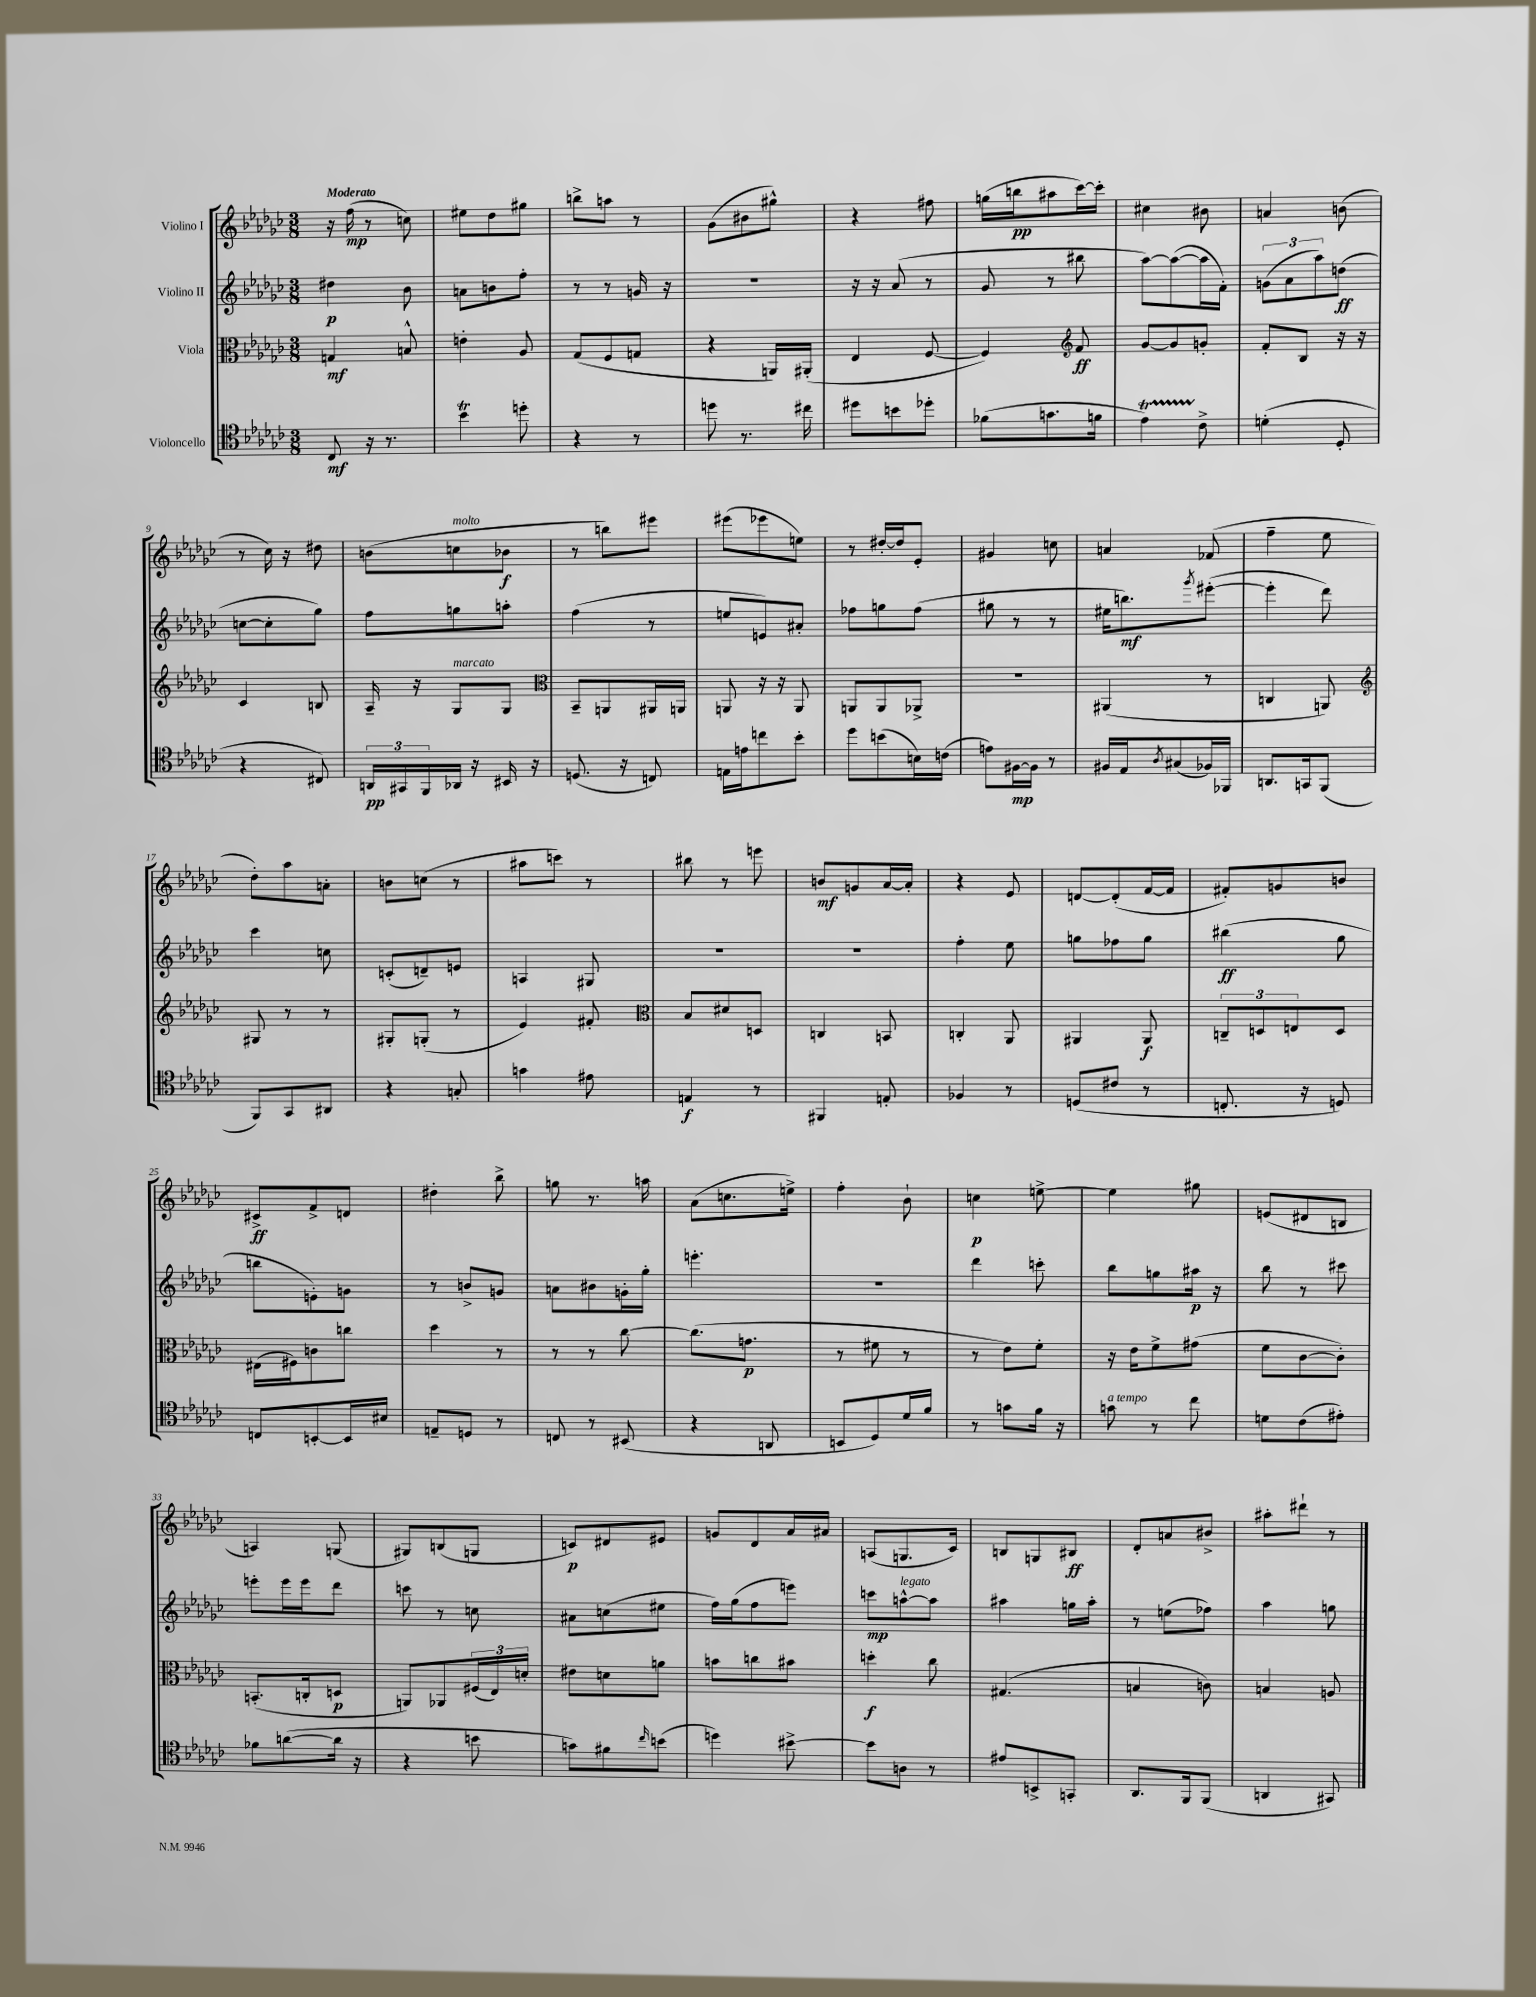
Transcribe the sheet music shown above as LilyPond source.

<<
\new StaffGroup <<
\new Staff = "s0" \with { instrumentName = "Violino I" } {
    \clef treble \key ges \major \numericTimeSignature \time 3/8 \tempo "Moderato"
    r16 f''16\mp( r8 c''8) |
    eis''8 des''8 gis''8 |
    b''8-> a''8 r8 |
    ges'8( bis'8 gis''8-^) |
    r4 fis''8 |
    g''16( b''16\pp ais''8 ces'''16~) ces'''16-. |
    cis''4 bis'8 |
    a'4 b'8( |
    r8 ces''16) r16 dis''8 |
    b'8( c''8^\markup { \italic "molto" } bes'8\f |
    r8 b''8) eis'''8 |
    eis'''8( ees'''8 e''8) |
    r8 dis''16~-. dis''16 ees'8-. |
    gis'4 c''8 |
    a'4 fes'8( |
    f''4-- ees''8 |
    des''8-.) aes''8 a'8-. |
    b'8 c''8( r8 |
    ais''8 c'''8) r8 |
    bis''8 r8 e'''8 |
    b'8\mf g'8 aes'16~ aes'16-. |
    r4 ees'8 |
    d'8~ d'8-.( f'16~ f'16 |
    fis'8-.) g'8 b'8 |
    cis'8->\ff f'8-> d'8 |
    dis''4-. bes''8-> |
    g''8 r8. a''16 |
    aes'8( c''8. e''16->) |
    f''4-. bes'8-! |
    c''4\p e''8~-> |
    e''4 gis''8 |
    e'8( dis'8 b8 |
    a4) g8( |
    gis8) b8( g8 |
    c'8\p) dis'8 eis'8 |
    g'8 des'8 aes'16 ais'16 |
    a8( g8. ces'16) |
    b8 g8 bis8\ff |
    des'8-. a'8 bis'8-> |
    ais''8-. dis'''8-! r8 \bar "|." |
}
\new Staff = "s1" \with { instrumentName = "Violino II" } {
    \clef treble \key ges \major \numericTimeSignature \time 3/8
    dis''4\p bes'8 |
    a'8 b'8 f''8-. |
    r8 r8 g'16 r16 |
    r4. |
    r16 r16 aes'8( r8 |
    ges'8 r8 bis''8 |
    aes''8~) aes''8~( aes''16 f'16-.) |
    \tuplet 3/2 { g'8( aes'8 aes''8) } d''8\ff( |
    c''8~ c''8-. ges''8) |
    f''8 g''8 a''8-. |
    f''4( r8 |
    e''8 e'8) ais'8-. |
    fes''8 g''8 fes''8( |
    gis''8 r8 r8 |
    eis''16 b''8.\mf) \acciaccatura { ges'''8 } eis'''8~-.( |
    eis'''4-. des'''8) |
    ces'''4 c''8 |
    c'8-.( d'8--) e'8 |
    a4 gis8 |
    R4. |
    R4. |
    f''4-. ees''8 |
    g''8 fes''8 g''8 |
    bis''4\ff( ges''8 |
    b''8 e'8-.) g'8 |
    r8 b'8-> g'8 |
    a'8 bis'8 g'16-. ges''16-. |
    e'''4.-. |
    R4. |
    des'''4 c'''8-. |
    bes''8 g''8 ais''16\p r16 |
    bes''8 r8 cis'''8 |
    e'''8-. e'''16 e'''16 des'''8 |
    c'''8 r8 c''8 |
    ais'8 c''8( eis''8 |
    f''16) ges''16( f''8 e'''8) |
    c'''8\mp a''8~-^^\markup { \italic "legato" } a''8 |
    ais''4 g''16 ais''16-. |
    r8 e''8( fes''8) |
    aes''4 g''8 \bar "|." |
}
\new Staff = "s2" \with { instrumentName = "Viola" } {
    \clef alto \key ges \major \numericTimeSignature \time 3/8
    g4\mf b8-^ |
    e'4-. aes8 |
    ges8( f8 g8 |
    r4 a,16) ais,16-.( |
    ees4 f8~ |
    f4) \clef treble f'8\ff |
    ges'8~ ges'8 g'8-. |
    f'8-. bes8 r16 r16 |
    ces'4 b8 |
    aes16-- r16 ges8^\markup { \italic "marcato" } ges8 |
    \clef alto bes,8-- a,8 ais,16 a,16 |
    a,8 r16 r16 a,8 |
    a,8 a,8 aes,8-> |
    R4. |
    ais,4( r8 |
    c4 a,8) |
    \clef treble gis8 r8 r8 |
    gis8-. g8-.( r8 |
    ees'4) fis'8-. |
    \clef alto bes8 dis'8 d8 |
    c4 b,8 |
    c4-. aes,8 |
    ais,4 ais,8\f |
    \tuplet 3/2 { c8-- d8 e8 } d8 |
    eis16( fis16) c'8 c''8 |
    des''4 r8 |
    r8 r8 ces''8~ |
    ces''8.( g'8.\p |
    r8 fis'8 r8 |
    r8 ees'8) f'8-. |
    r16 ees'16 f'8-> gis'8( |
    f'8 ces'8~ ces'8-.) |
    b,8.-.( c16-. d8\p |
    a,8) aes,8 \tuplet 3/2 { fis16( ees16) d'16-. } |
    eis'8 d'8 a'8 |
    b'8 c''8 bis'8 |
    d''4-.\f ces''8 |
    gis4.( |
    b4 c'8) |
    b4 a8 \bar "|." |
}
\new Staff = "s3" \with { instrumentName = "Violoncello" } {
    \clef tenor \key ges \major \numericTimeSignature \time 3/8
    ces8\mf r16 r8. |
    bes'4\trill d''8-. |
    r4 r8 |
    d''8 r8. cis''16 |
    dis''8 b'8 des''8-. |
    fes'8( g'8. f'16 |
    ees'4\startTrillSpan) ces'8->\stopTrillSpan |
    d'4-.( des8-. |
    r4 cis8) |
    \tuplet 3/2 { a,16\pp gis,16 f,16 } aes,16 r16 bis,16 r16 |
    d8.( r16 c8) |
    e16 e'16 c''8 bes'8-. |
    des''8 b'8( b16) c'16( |
    e'8) fis16~\mp fis16 r8 |
    fis16 ees16 \acciaccatura { aes8 } gis8( fes16) fes,16 |
    a,8. g,16 f,8( |
    f,8) ges,8 ais,8 |
    r4 g8-. |
    g'4 eis'8 |
    e4\f r8 |
    fis,4 e8-. |
    fes4 r8 |
    d8( cis'8 r8 |
    c8.-. r16 d8) |
    c8 b,8~-. b,16 bis16 |
    e8-- d8 r8 |
    c8 r8 bis,8( |
    r4 a,8 |
    b,8 des8) des'16 f'16 |
    r8 g'8 f'16 r16 |
    g'8^\markup { \italic "a tempo" } r8 ces''8 |
    d'8 ces'8( eis'8-.) |
    fes'8 a'8~( a'16 r16 |
    r4 b'8 |
    g'8) fis'8 \grace { ces''16 } b'8( |
    d''4) bis'8~-> |
    bis'8 a8 r8 |
    eis'8 b,8-> g,8-. |
    aes,8. f,16 f,8( |
    a,4 gis,8) \bar "|." |
}
>>
>>
